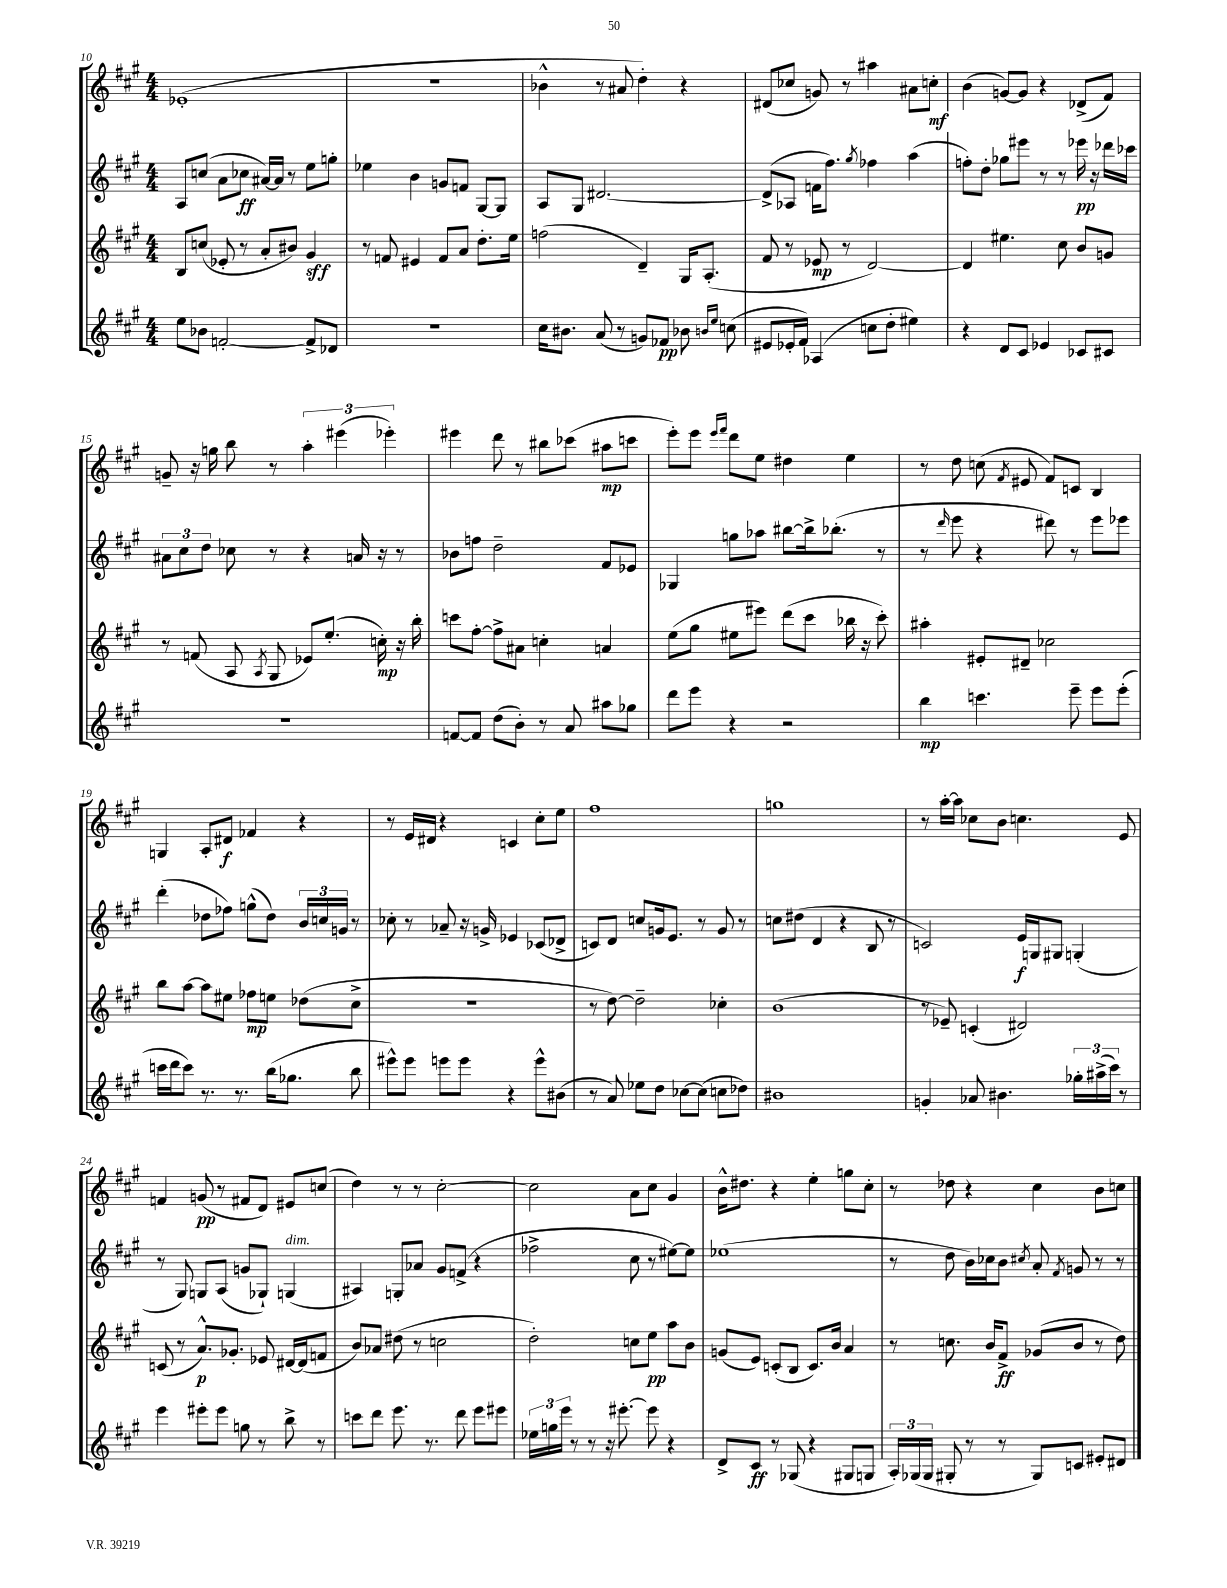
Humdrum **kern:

**kern	**dynam	**kern	**dynam	**kern	**dynam	**kern	**dynam
*part4	*part4	*part3	*part3	*part2	*part2	*part1	*part1
*staff4	*staff4	*staff3	*staff3	*staff2	*staff2	*staff1	*staff1
*clefG2	*	*clefG2	*	*clefG2	*	*clefG2	*
*k[f#c#g#]	*	*k[f#c#g#]	*	*k[f#c#g#]	*	*k[f#c#g#]	*
*M4/4	*	*M4/4	*	*M4/4	*	*M4/4	*
=10	=10	=10	=10	=10	=10	=10	=10
8ee\L	.	8B/L	.	8A/L	.	(1e-X'	.
8b-X\J	.	(8ccn/J	.	(8ccn/J	.	.	.
[2fn'/	.	8e-X'/	.	8a\L	.	.	.
.	.	8r	.	8cc-X\J	ff	.	.
.	.	8a'/L	.	[16a#X/LL)	.	.	.
.	.	.	.	16a#/JJ]	.	.	.
.	.	8b#X/J)	.	8r	.	.	.
8f^/L]	.	4g#/	sff	8ee\L	.	.	.
8d-X/J	.	.	.	8ggn'\J	.	.	.
=11	=11	=11	=11	=11	=11	=11	=11
1r	.	8r	.	4ee-X\	.	1r	.
.	.	8fn/	.	.	.	.	.
.	.	4e#X/	.	4b\	.	.	.
.	.	8f/L	.	8gn/L	.	.	.
.	.	8a/J	.	8fn/J	.	.	.
.	.	8.dd'\L	.	[8G#/L	.	.	.
.	.	.	.	8G#/J]	.	.	.
.	.	16ee\Jk	.	.	.	.	.
=12	=12	=12	=12	=12	=12	=12	=12
16cc#\KL	.	(2ffn\	.	8A/L	.	4b-X^^\	.
8.b#X\J	.	.	.	.	.	.	.
.	.	.	.	8G#/J	.	.	.
(8a/	.	.	.	[2.d#X/	.	8r	.
8r	.	.	.	.	.	8a#X/	.
8gn/L)	.	4d~/)	.	.	.	4dd'\)	.
8f-X/J	pp	.	.	.	.	.	.
8b-X\	.	16G#/KL	.	.	.	4r	.
.	.	(8.A'/J	.	.	.	.	.
16qqbn/LL	.	.	.	.	.	.	.
16qqee/JJ	.	.	.	.	.	.	.
(8ccn\	.	.	.	.	.	.	.
=13	=13	=13	=13	=13	=13	=13	=13
8e#X/L	.	8f#/	.	(8d#^/L]	.	(8d#X/L	.
16e-X'/L	.	8r	.	8A-X/J	.	8cc-X/J	.
16f#/JJ)	.	.	.	.	.	.	.
(4A-X/	.	8e-X/	mp	16fn\KL	.	8gn/)	.
.	.	.	.	8.ff#\J)	.	.	.
.	.	8r	.	.	.	8r	.
.	.	.	.	8qgg#/	.	.	.
8ccn\L	.	[2d/)	.	4ff-X\	.	4aa#X\	.
8dd'\J	.	.	.	.	.	.	.
4ee#X\)	.	.	.	(4aa\	.	8a#X\L	.
.	.	.	.	.	.	8ccn'\J	mf
=14	=14	=14	=14	=14	=14	=14	=14
4r	.	4d/]	.	8ffn'\L)	.	(4b\	.
.	.	.	.	8dd'\J	.	.	.
8d/L	.	4.ee#X\	.	8gg-X\L	.	[8gn/L)	.
8c#/J	.	.	.	8eee#X\J	.	8g/J]	.
4e-X/	.	.	.	8r	.	4r	.
.	.	8cc#\	.	8r	.	.	.
8c-X/L	.	8b/L	.	16eee-X\	pp	(8d-X^/L	.
.	.	.	.	16r	.	.	.
8c#X/J	.	8gn/J	.	16ddd-X\LL	.	8f#/J)	.
.	.	.	.	16ccc-X\JJ	.	.	.
!!LO:LB:g=z
=15	=15	=15	=15	=15	=15	=15	=15
1r	.	8r	.	12a#X\L	.	8gn~/	.
.	.	.	.	12cc#\	.	.	.
.	.	(8fn/	.	.	.	16r	.
.	.	.	.	12dd\J	.	.	.
.	.	.	.	.	.	16ggn\	.
.	.	8A/	.	8cc-X\	.	8bb\	.
.	.	8qA/	.	.	.	.	.
.	.	8G#/	.	8r	.	8r	.
.	.	8e-X/L)	.	4r	.	6aa'\	.
.	.	(8.ee'/J	.	.	.	.	.
.	.	.	.	.	.	(6eee#X\	.
.	.	.	.	16an/	.	.	.
.	.	16ccn'\)	mp	16r	.	.	.
.	.	.	.	.	.	6eee-X'\)	.
.	.	16r	.	8r	.	.	.
.	.	16bb'\	.	.	.	.	.
=16	=16	=16	=16	=16	=16	=16	=16
[8fn/L	.	8cccn\L	.	8b-X\L	.	4eee#X\	.
8f/J]	.	[8ff#'\J	.	8ffn\J	.	.	.
(8dd\L	.	8ff#^\L]	.	2dd~\	.	8ddd\	.
8b'\J)	.	8a#X\J	.	.	.	8r	.
8r	.	4ccn'\	.	.	.	8bb#X\L	.
8a/	.	.	.	.	.	(8ccc-X\J	.
8aa#X\L	.	4an/	.	8f#/L	.	8aa#X\L	mp
8gg-X\J	.	.	.	8e-X/J	.	8cccn\J	.
=17	=17	=17	=17	=17	=17	=17	=17
8ddd\L	.	(8ee\L	.	4G-X/	.	8eee'\L)	.
8eee\J	.	8gg#\J	.	.	.	8eee\J	.
.	.	.	.	.	.	16qqeee/LL	.
.	.	.	.	.	.	16qqfff#/JJ	.
4r	.	8ee#X\L	.	8ggn\L	.	8ddd\L	.
.	.	8eee#X\J)	.	8aa-X\J	.	8ee\J	.
2r	.	(8ddd\L	.	[8bb#X\L	.	4dd#X\	.
.	.	8ccc#\J	.	16bb#^\k]	.	.	.
.	.	.	.	(8.bb-X'\J	.	.	.
.	.	16bb-X\	.	.	.	4ee\	.
.	.	16r	.	.	.	.	.
.	.	8ccc#'\)	.	8r	.	.	.
=18	=18	=18	=18	=18	=18	=18	=18
4bb\	mp	4aa#X'\	.	8r	.	8r	.
.	.	.	.	16qqddd/	.	.	.
.	.	.	.	8eee\	.	8dd\	.
4.cccn\	.	8e#X'/L	.	4r	.	(8ccn\	.
.	.	.	.	.	.	8qf#/	.
.	.	8d#X~/J	.	.	.	8e#X/	.
.	.	2cc-X\	.	8ddd#X\)	.	8f#/L)	.
8eee~\	.	.	.	8r	.	8cn/J	.
8eee\L	.	.	.	8eee\L	.	4B/	.
(8eee'\J	.	.	.	8eee-X\J	.	.	.
!!LO:LB:g=z
=19	=19	=19	=19	=19	=19	=19	=19
16cccn\LL	.	8bb\L	.	(4ddd'\	.	4Gn/	.
16ddd\J	.	.	.	.	.	.	.
8ccc\J)	.	[8aa\J	.	.	.	.	.
8.r	.	8aa\L]	.	8dd-X\L	.	8A'/L	.
.	.	8ee#X\J	.	8ff-X\J)	.	8d#X/J	f
8.r	.	.	.	.	.	.	.
.	.	8ff-X\L	mp	(8ggn^^\L	.	4f-X/	.
(16bb\KL	.	8een\J	.	8dd-\J)	.	.	.
8.gg-X\J	.	.	.	.	.	.	.
.	.	(8dd-X\L	.	24b/LL	.	4r	.
.	.	.	.	24ccn/	.	.	.
.	.	.	.	24gn/JJ	.	.	.
8bb\	.	8cc#^\J	.	8r	.	.	.
=20	=20	=20	=20	=20	=20	=20	=20
8eee#X^^\L)	.	1r	.	8cc-X'\	.	8r	.
8eee#\J	.	.	.	8r	.	16e/LL	.
.	.	.	.	.	.	16d#X/JJ	.
8eeen\L	.	.	.	8a-X~/	.	4r	.
8eee\J	.	.	.	16r	.	.	.
.	.	.	.	16gn^/	.	.	.
4r	.	.	.	4e-X/	.	4cn/	.
8eee^^\L	.	.	.	(8c-X/L	.	8cc#'\L	.
(8b#X\J	.	.	.	8d-X^/J	.	8ee\J	.
=21	=21	=21	=21	=21	=21	=21	=21
8r	.	8r	.	8cn/L)	.	1ff#	.
8a/)	.	[8dd\)	.	8d/J	.	.	.
8ee-X\L	.	2dd~\]	.	8ccn/L	.	.	.
8dd\J	.	.	.	16gn/k	.	.	.
.	.	.	.	8.e/J	.	.	.
[8cc-X\L	.	.	.	.	.	.	.
(8cc-\J]	.	.	.	8r	.	.	.
8ccn\L	.	4cc-X'\	.	8g/	.	.	.
8dd-X\J)	.	.	.	8r	.	.	.
=22	=22	=22	=22	=22	=22	=22	=22
1b#X	.	(1b	.	8ccn\L	.	1ggn	.
.	.	.	.	(8dd#X\J	.	.	.
.	.	.	.	4d/	.	.	.
.	.	.	.	4r	.	.	.
.	.	.	.	8B/	.	.	.
.	.	.	.	8r	.	.	.
=23	=23	=23	=23	=23	=23	=23	=23
4gn'/	.	8r	.	2cn/)	.	8r	.
.	.	8e-X~/)	.	.	.	[16aa'\LL	.
.	.	.	.	.	.	16aa\JJ]	.
8a-X/	.	(4cn'/	.	.	.	8cc-X\L	.
4.b#X\	.	.	.	.	.	8b\J	.
.	.	2d#X/)	.	16e/LL	f	4.ccn\	.
.	.	.	.	16Gn/J	.	.	.
.	.	.	.	8G#X/J	.	.	.
24gg-X'\LL	.	.	.	(4Gn'/	.	.	.
(24aa#X^\	.	.	.	.	.	.	.
24ccc#\JJ)	.	.	.	.	.	.	.
8r	.	.	.	.	.	8e/	.
!!LO:LB:g=z
=24	=24	=24	=24	=24	=24	=24	=24
4eee\	.	(8cn/	.	8r	.	4fn/	.
.	.	8r	.	8G#/)	.	.	.
8eee#X'\L	.	8.a^^/L)	p	8Gn/L	.	(8gn/	pp
8eee#\J	.	.	.	(8A/J	.	8r	.
.	.	8.g-X'/J	.	.	.	.	.
8ggn\	.	.	.	8gn/L	.	8f#X/L	.
8r	.	8e-X/	.	8G-X`/J)	.	8d/J)	.
!	!	!	!	!LO:TX:a:i:t=dim.	!	!	!
8bb^\	.	[16d#X/LL	.	(4Gn/	.	8e#X/L	.
.	.	(16d#/J]	.	.	.	.	.
8r	.	8fn/J	.	.	.	(8ccn/J	.
=25	=25	=25	=25	=25	=25	=25	=25
8cccn\L	.	8b/L)	.	4A#X/)	.	4dd\)	.
8ddd\J	.	8a-X/J	.	.	.	.	.
8.eee\	.	(8dd#X\	.	8Gn'/L	.	8r	.
.	.	8r	.	8a-X/J	.	8r	.
8.r	.	.	.	.	.	.	.
.	.	2ccn\	.	8g#/L	.	[2cc#'\	.
8ddd\	.	.	.	(8fn^/J	.	.	.
8eee\L	.	.	.	4r	.	.	.
8eee#X\J	.	.	.	.	.	.	.
=26	=26	=26	=26	=26	=26	=26	=26
24ee-X\LL	.	2dd'\)	.	2ff-X^\	.	2cc#\]	.
24ggn\	.	.	.	.	.	.	.
24eee\JJ	.	.	.	.	.	.	.
8r	.	.	.	.	.	.	.
8r	.	.	.	.	.	.	.
16r	.	.	.	.	.	.	.
[8.eee#X'\	.	.	.	.	.	.	.
.	.	8ccn\L	.	8cc#\	.	8a\L	.
8eee#\]	.	8ee\J	pp	8r	.	8cc#\J	.
4r	.	8aa\L	.	[8ee#X\L)	.	4g#/	.
.	.	8b\J	.	8ee#\J]	.	.	.
=27	=27	=27	=27	=27	=27	=27	=27
8d^/L	.	(8gn/L	.	(1ee-X	.	16b^^\KL	.
.	.	.	.	.	.	8.dd#X\J	.
8c#/J	ff	8e/J)	.	.	.	.	.
8r	.	(8cn'/L	.	.	.	4r	.
(8G-X/	.	8B/J	.	.	.	.	.
4r	.	8.c/L)	.	.	.	4ee'\	.
.	.	16b/Jk	.	.	.	.	.
8G#X/L	.	4a/	.	.	.	8ggn\L	.
8Gn/J	.	.	.	.	.	8cc#'\J	.
=28	=28	=28	=28	=28	=28	=28	=28
24A'/LL)	.	8r	.	8r	.	8r	.
(24G-X/	.	.	.	.	.	.	.
24G-/JJ	.	.	.	.	.	.	.
8G#X'/	.	8.ccn\	.	8dd\	.	8dd-X\	.
8r	.	.	.	16b\LL)	.	4r	.
.	.	16b/KL	.	16cc-X\J	.	.	.
8r	.	8f#^/J	ff	8b\J	.	.	.
.	.	.	.	8qcc#X/	.	.	.
8G#/L)	.	(8g-X/L	.	8a'/	.	4cc#\	.
.	.	.	.	8qf#/	.	.	.
8cn/J	.	8b/J	.	8gn/	.	.	.
8e#X'/L	.	8r	.	8r	.	8b\L	.
8d#X/J	.	8dd\)	.	8r	.	8ccn\J	.
==	==	==	==	==	==	==	==
*-	*-	*-	*-	*-	*-	*-	*-
